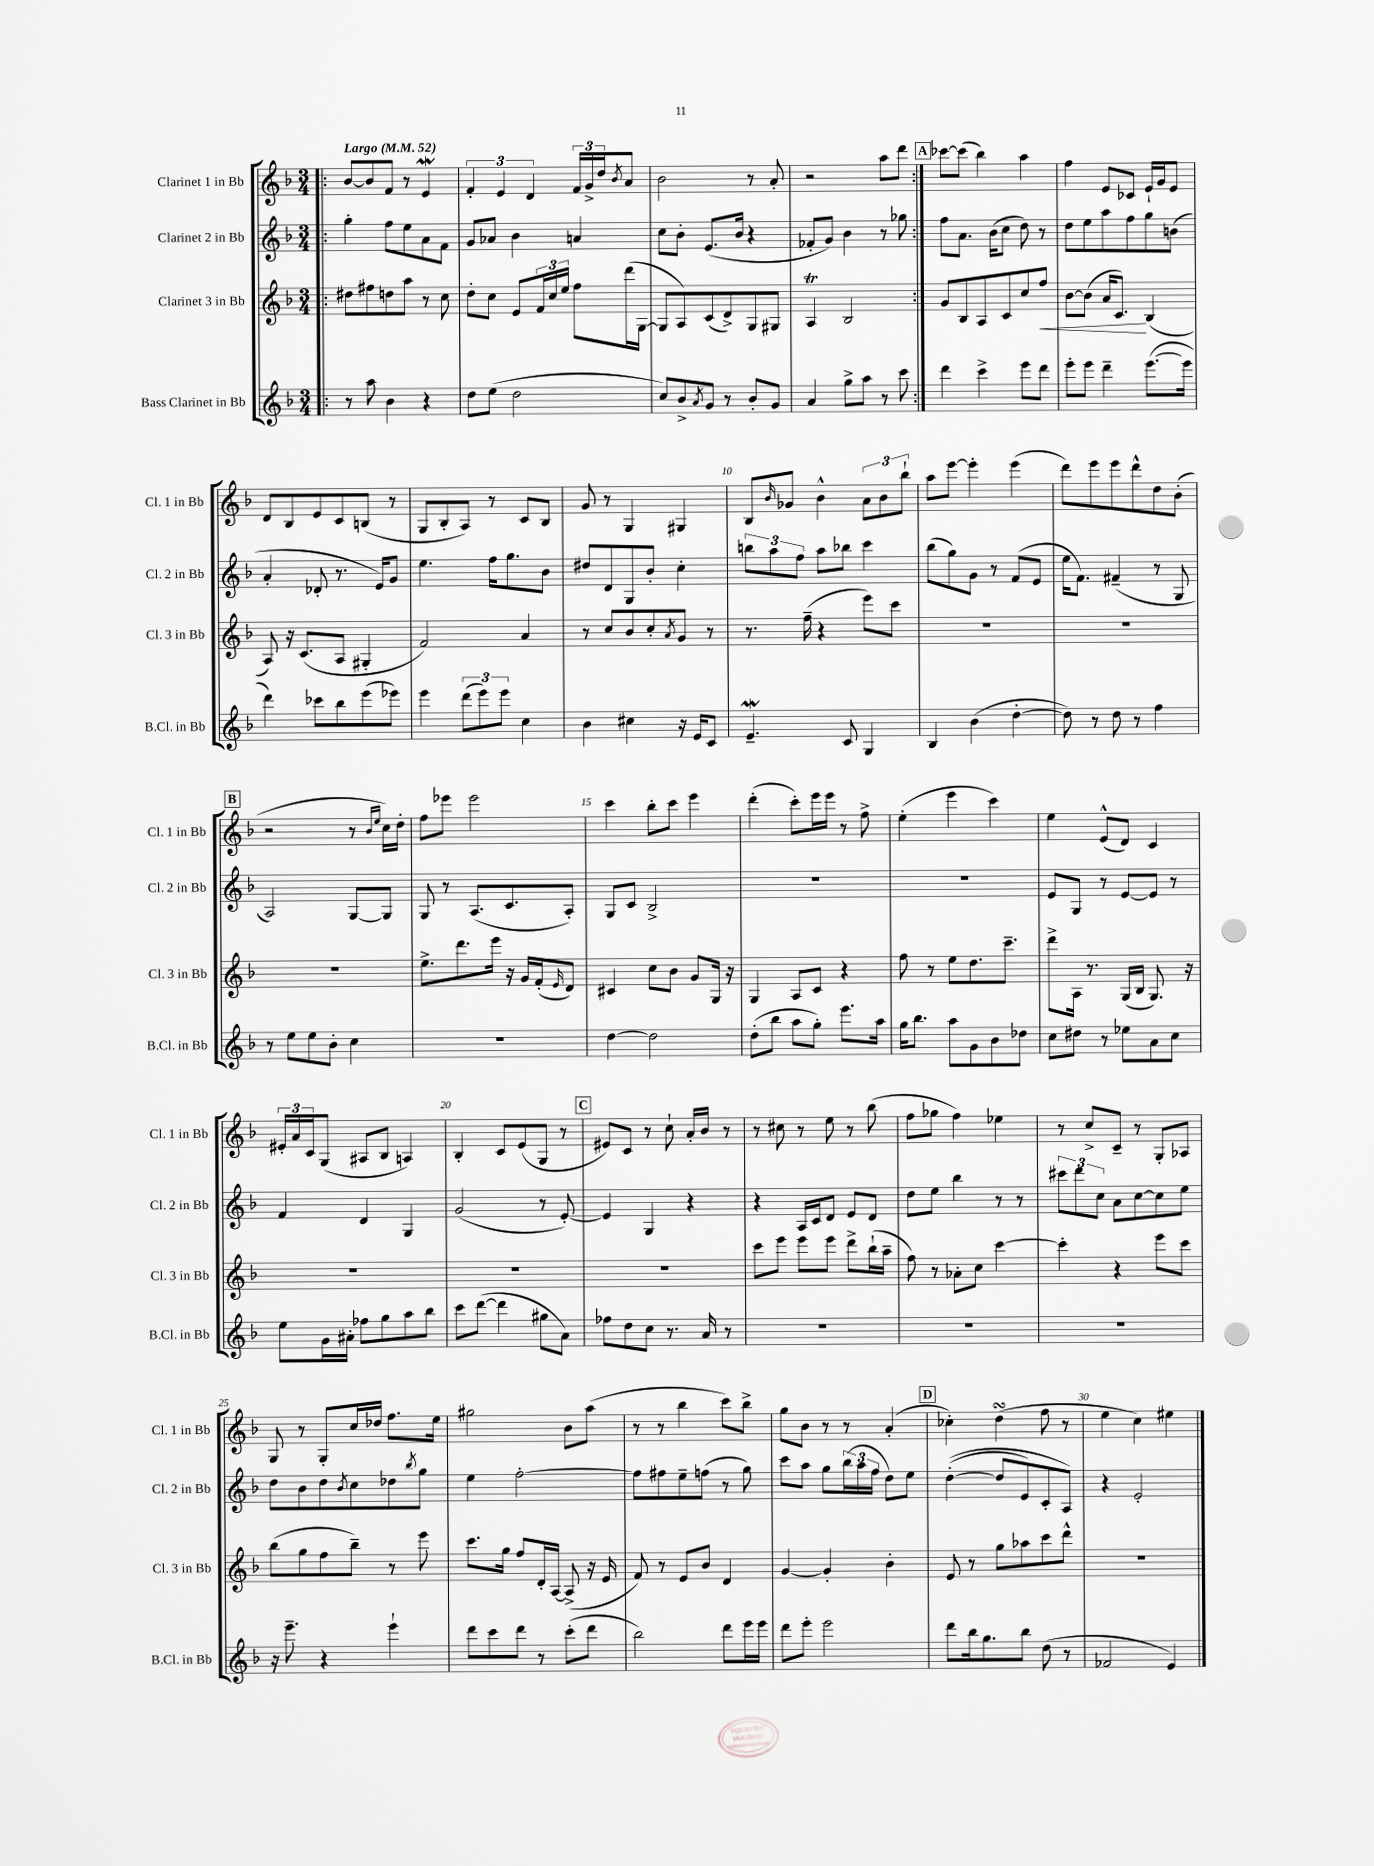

**kern	**kern	**kern	**kern
*staff4	*staff3	*staff2	*staff1
*clefG2	*clefG2	*clefG2	*clefG2
*k[b-]	*k[b-]	*k[b-]	*k[b-]
*M3/4	*M3/4	*M3/4	*M3/4
*MM52	*MM52	*MM52	*MM52
=!|:	=!|:	=!|:	=!|:
8r	8dd#	4gg'	[8b-
8aa	8ff#	.	8b-]
4b-	8dd	8ff	8f
.	8aa	8ee	8r
4r	8r	8a	4e
.	8cc	8f	.
=	=	=	=
8dd	8dd'	8g	6f'
(8ee	8cc	8a-	.
.	.	.	6e
2dd	8e	4b-	.
.	.	.	6d
.	24f	.	.
.	24cc	.	.
.	24ee	.	.
.	8ff	4a	24f
.	.	.	24g^
.	.	.	24dd
.	.	.	8qb-
.	(16ddd	.	8a
.	[16G	.	.
=	=	=	=
8cc)	8G]	8cc	2b-
8b-^	8A)	8b-'	.
8qa	.	.	.
8g	(8c	(8.e	.
8r	8d^)	.	.
.	.	16b-	.
8b-'	8G	4r	8r
8g	8G#	.	8a'
=	=	=	=
4a	4A	8f-'	2r
.	.	8g)	.
8gg^	2B-	4b-	.
8aa	.	.	.
8r	.	8r	8aa
8ccc	.	8gg-	8ddd
=:|!	=:|!	=:|!	=:|!
4ddd	8g	8ff	[8ccc-
.	8B-	8.a	(8ccc-]
4ccc^	8A	.	4bb-)
.	.	(16b-	.
.	8c	8cc	.
8eee	8cc	8dd)	4aa
8ddd	8ff	8r	.
=	=	=	=
8eee'	[8b-	8dd	4ff
8eee	(8b-]	8ee	.
4ddd~	16a	8aa	8e
.	8.c)	.	.
.	.	8ff	8c-
([8.eee	(4B-	8gg	16e`
.	.	.	16g
.	.	(8b	8e
16eee]	.	.	.
=	=	=	=
4ddd)	8A)	4a'	8d
.	16r	.	8B-
.	(8.c	.	.
8ccc-	.	8d-'	8e
8bb-	8A	8.r	8c
(8eee	4G#'	.	(8B
.	.	16e)	.
8eee-)	.	8g	8r
=	=	=	=
4eee	2f)	4.ee	8G
.	.	.	8B-'
(12ddd	.	.	8A)
12eee)	.	.	.
.	.	16ff	8r
12eee	.	.	.
.	.	8.gg	.
4cc	4a	.	8c
.	.	8b-	8B-
=	=	=	=
4b-	8r	8dd#	8g
.	8cc	8d	8r
4cc#	8b-	8G	4G
.	8cc'	8b-'	.
.	8qa	.	.
16r	8g	4cc'	4G#
16e	.	.	.
8c	8r	.	.
=	=	=	=
4.e~	8.r	12bb	8B-
.	.	12aa	.
.	.	.	16qqb-
.	.	.	8g-
.	.	12ff	.
.	(16ff~	.	.
.	4r	8aa	4b-^^
8c	.	8bb-	.
4G	8eee)	4ccc	12a
.	.	.	12b-
.	8ccc	.	.
.	.	.	12bb-`
=	=	=	=
4B-	2.r	(8bb-	8aa
.	.	8gg)	[8eee
(4b-	.	8g	4eee']
.	.	8r	.
[4dd'	.	(8f	(4eee
.	.	8e	.
=	=	=	=
8dd])	2.r	16ee	8ddd)
.	.	8.f)	.
8r	.	.	8eee
8dd	.	(4f#~	8eee
8r	.	.	8ddd^^
4ff	.	8r	8dd
.	.	8G	(8b-'
=	=	=	=
8r	2.r	2A)	2r
8ee	.	.	.
8ee	.	.	.
8b-'	.	.	.
4cc	.	[8G	8r
.	.	.	16qqb-
.	.	.	16qqee
.	.	8G]	16cc)
.	.	.	16dd'
=	=	=	=
2.r	8.ee^	8G	8ff
.	.	8r	8eee-
.	8.ddd	.	.
.	.	(8.A	2eee-
.	16eee	.	.
.	16r	8.c	.
.	16g	.	.
.	(16f'	.	.
.	16qqe	.	.
.	8d)	8A')	.
=	=	=	=
[4dd	4c#	8G	4ccc
.	.	8c	.
2dd]	8cc	2B-^	8bb-'
.	8b-	.	8ccc
.	8g	.	4eee
.	16G	.	.
.	16r	.	.
=	=	=	=
(8dd'	4G	2.r	(4ddd'
8bb-	.	.	.
8aa	8A	.	8ccc')
8gg')	8c	.	16eee
.	.	.	16eee
8.eee	4r	.	8r
.	.	.	8ff^
16aa	.	.	.
=	=	=	=
16gg	8ff	2.r	(4ee'
8.bb-	.	.	.
.	8r	.	.
8aa	8ee	.	4eee
8g	8.dd	.	.
8b-	.	.	4ccc)
.	8.ccc~	.	.
8dd-	.	.	.
=	=	=	=
8cc	8ddd^	8e	4ee
8dd#	16A	8G	.
.	8.r	.	.
8r	.	8r	(8e^^
8ee-	(16G	[8e	8d)
.	16B-	.	.
8a	8.G)	8e]	4c
8cc	.	8r	.
.	16r	.	.
=	=	=	=
8ee	2.r	4f	24e#'
.	.	.	24a
.	.	.	24c
16g	.	.	(8G
16a#'	.	.	.
8ff-	.	4d	8A#
8gg	.	.	8B-
8aa	.	4G	4A)
8bb-	.	.	.
=	=	=	=
8ccc	2.r	(2g	4B-'
([8ddd	.	.	.
4ddd]	.	.	8c
.	.	.	(8e
8gg#	.	8r	8G
8a)	.	[8e')	8r
=	=	=	=
8ff-	2.r	4e]	8e#)
8dd	.	.	8c
8cc	.	4G	8r
8.r	.	.	8cc`
.	.	4r	16a'
16a	.	.	16b-
8r	.	.	8r
=	=	=	=
2.r	8ccc	4r	8r
.	8eee	.	8cc#
.	8eee	16A	8r
.	.	16c	.
.	8eee	8d	8ee
.	8ddd^	8e	8r
.	(16bb-`	8d	(8bb-
.	16aa~	.	.
=	=	=	=
2.r	8ff)	8dd	8ff
.	8r	8ee	8gg-
.	8a-'	4bb-	4ff)
.	8cc	.	.
.	[4ccc	8r	4ee-
.	.	8r	.
=	=	=	=
2.r	4ccc']	12ccc#	8r
.	.	12ddd	.
.	.	.	8cc^
.	.	12cc	.
.	4r	8a	8c~
.	.	[8cc	8r
.	8eee	8cc]	8G'
.	8ccc	8ee	8A-
=	=	=	=
16r	(8bb-	8dd	8G
8.eee~	.	.	.
.	8gg	8b-	8r
4r	8ff	8dd	8G'
.	.	8qb-	.
.	8bb-~)	8cc	16cc
.	.	.	16dd-
4eee`	8r	8dd-	8.ff
.	.	8qbb-	.
.	8eee	8gg	.
.	.	.	16ee
=	=	=	=
8ddd	8.ccc	4ee	2gg#
8ccc	.	.	.
.	16gg	.	.
8ddd	8ff	[2ff'	.
8r	16d'	.	.
.	[16A	.	.
(8ccc'	(8A^]	.	8b-
8ddd	16r	.	(8aa
.	16e	.	.
=	=	=	=
2bb-)	8f)	8ff]	8r
.	8r	8ff#	8r
.	8e	8ee~	4bb-
.	8b-	(8ff	.
8ddd	4d	8r	8ccc)
16eee	.	8gg)	8bb-^
16eee	.	.	.
=	=	=	=
8ddd	[4g	8ccc	8gg
8eee'	.	8aa	8b-
2eee	4g']	8gg	8r
.	.	(24bb-	8r
.	.	24aa	.
.	.	24ff	.
.	4b-'	8dd)	(4a'
.	.	8ee	.
=	=	=	=
8ddd	8e	&(([4dd'	4cc-')
16bb-	8r	.	.
8.gg	.	.	.
.	8gg	8dd]	(4dd
8bb-	8aa-	8e)	.
(8dd	8ccc	8c'	8ff
8r	8ddd^^	8A&)	8r
=	=	=	=
2f-	2.r	4r	4ee
.	.	2e'	4cc)
4e)	.	.	4ee#
==	==	==	==
*-	*-	*-	*-
